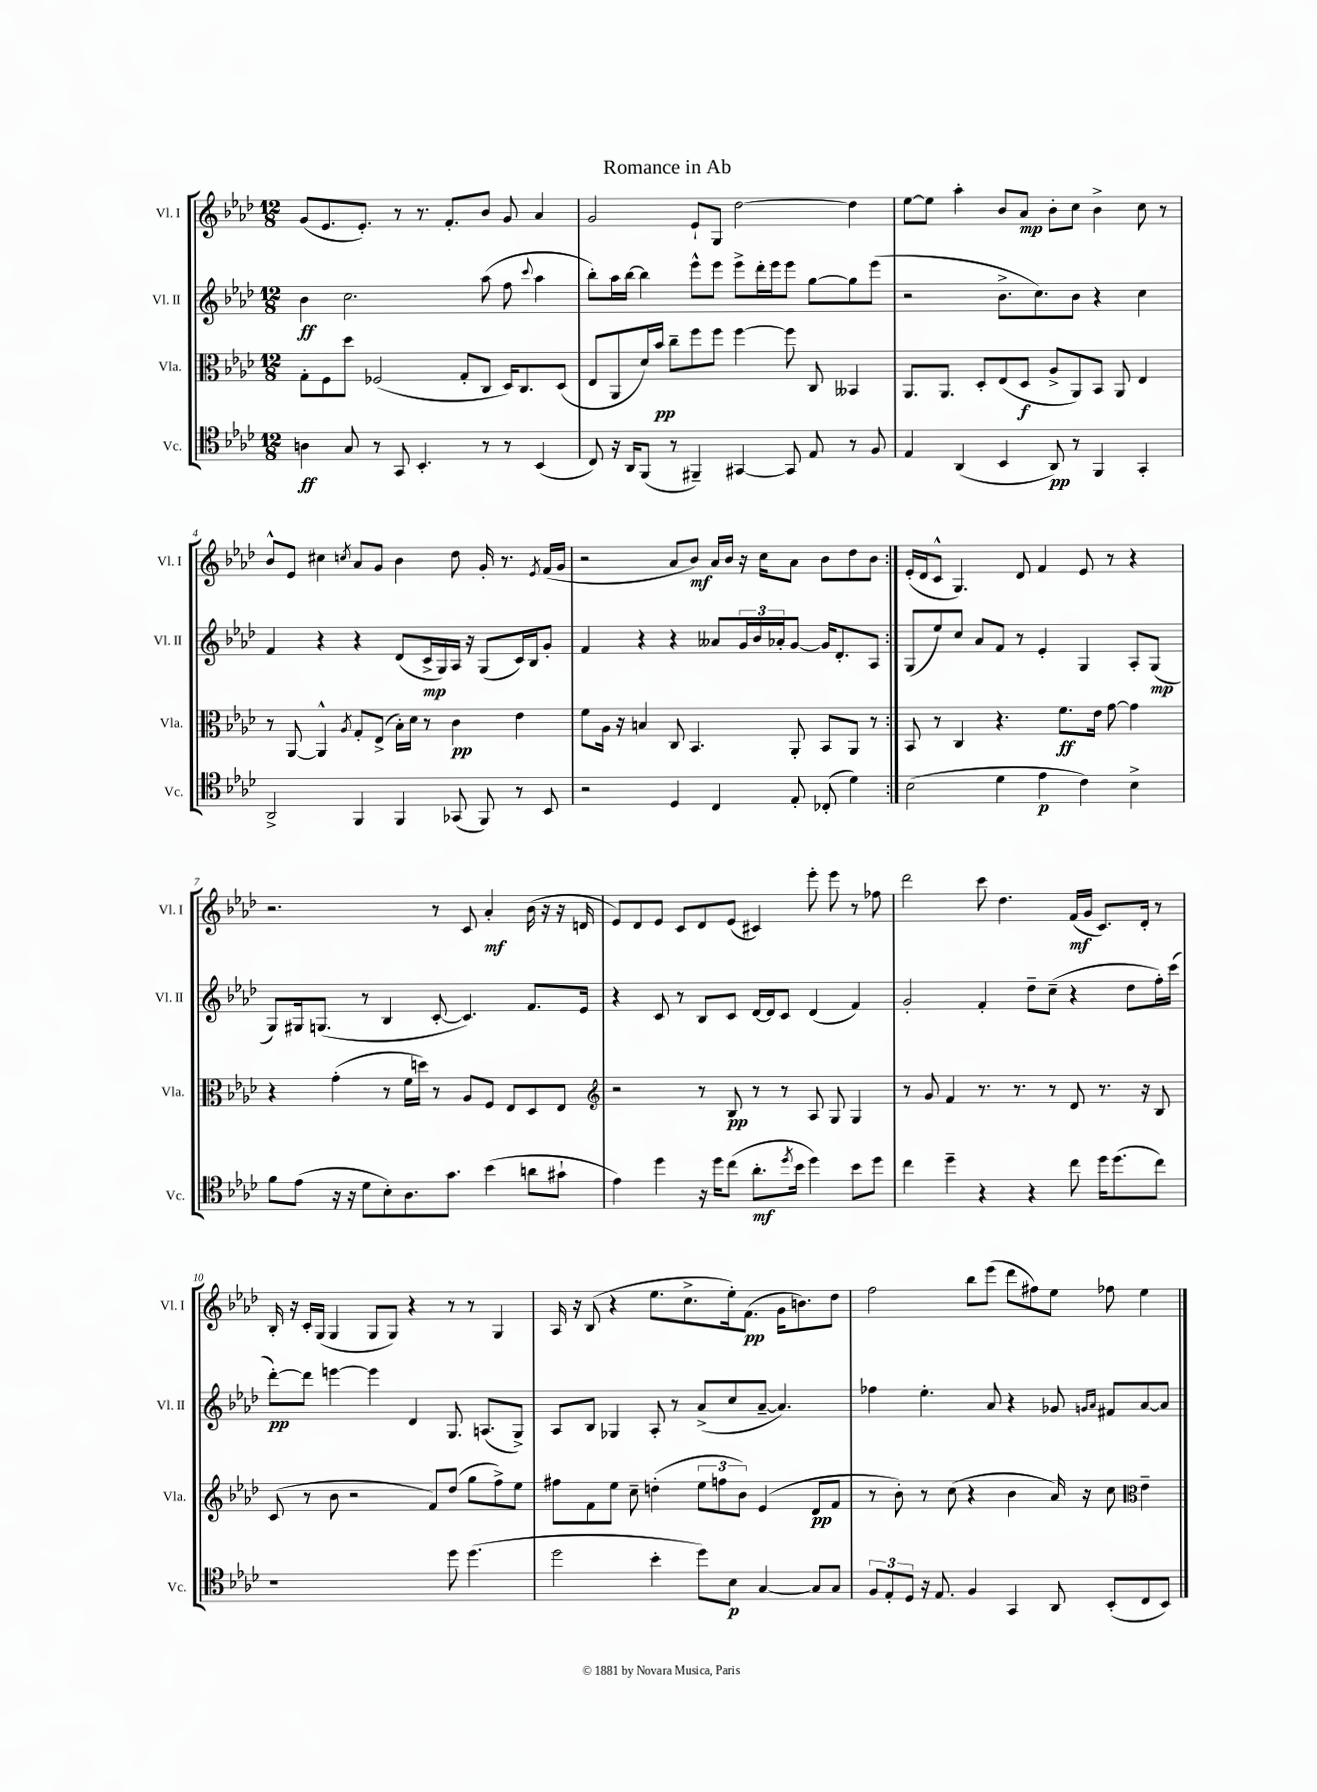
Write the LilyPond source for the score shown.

\header { title = "Romance in Ab" }
<<
\new StaffGroup <<
\new Staff = "s0" \with { instrumentName = "Vl. I" shortInstrumentName = "Vl. I" } {
    \clef treble \key aes \major \numericTimeSignature \time 12/8
    \repeat volta 2 { g'8( ees'8. ees'8.-.) r8 r8. f'8.-. bes'8 g'8 aes'4 |
    g'2 ees'8-! g8 des''2~ des''4 |
    ees''8~ ees''8 aes''4-. bes'8 aes'8\mp bes'8-. c''8 bes'4-> c''8 r8 |
    bes'8-^ ees'8 cis''4 \acciaccatura { c''8 } aes'8 g'8 bes'4 des''8 g'16-. r8. \acciaccatura { ees'8 } f'16( g'16 |
    r2 aes'8 bes'8\mf) aes'16 bes'16 r16 c''16 aes'8 bes'8 des''8 bes'8 | }
    ees'16-.( des'16 c'8-^ g4.) des'8 f'4 ees'8 r8 r4 |
    r2. r8 c'8 aes'4-.\mf bes'16( r16 r16 d'16 |
    ees'8) des'8 ees'8 c'8 des'8 ees'8( cis'4) ees'''8-. ees'''8 r8 fes''8 |
    des'''2 c'''8 des''4. f'16\mf( g'16 c'8.) des'16-. r8 |
    bes16-. r16 c'16-. g16( g4 g8 g8) r4 r8 r8 g4 |
    aes16 r16 bes8( r4 ees''8. c''8.-> ees''16-.) f'8.\pp( g'16 b'8.) des''8 |
    f''2 bes''8 ees'''8( des'''8 fis''8) ees''8 fes''8 ees''4 \bar "|." |
}
\new Staff = "s1" \with { instrumentName = "Vl. II" shortInstrumentName = "Vl. II" } {
    \clef treble \key aes \major \numericTimeSignature \time 12/8
    \repeat volta 2 { bes'4\ff c''2. aes''8( f''8 \appoggiatura { c'''8 } aes''4 |
    bes''8-.) aes''16 bes''16~ bes''4 ees'''8-^ ees'''8 ees'''8-> des'''16-. ees'''16 ees'''8 g''8~ g''8 ees'''8( |
    r2 bes'8.-> c''8.) bes'8 r4 c''4 |
    f'4 r4 r4 des'8( c'16->\mp g16) aes16 r16 g8( c'16) bes16 g'8-. |
    f'4 r4 r4 aeses'8 \tuplet 3/2 { g'16 bes'16 aes'16-. } g'8~ g'16 des'8.-. aes8 | }
    g8( ees''8) c''8 aes'8 f'8 r8 ees'4-. g4 aes8-. g8\mp( |
    g8) gis16 g8.( r8 bes4 c'8~-. c'4.) f'8. ees'16 |
    r4 c'8 r8 bes8 c'8 des'16~ des'16 c'8 des'4( f'4) |
    g'2-. f'4-. des''8-- c''8--( r4 des''8 f''16-.) c'''16( |
    des'''8~-.\pp) des'''8 e'''4~ e'''4 des'4 g8. a8.( g8->) |
    aes8 bes8 ges4 aes8-. r8 aes'8->( c''8 aes'8~-- aes'4.) |
    fes''4 ees''4.-. aes'8 r4 ges'8 \grace { g'16 aes'16 } fis'8 aes'8~ aes'8 \bar "|." |
}
\new Staff = "s2" \with { instrumentName = "Vla." shortInstrumentName = "Vla." } {
    \clef alto \key aes \major \numericTimeSignature \time 12/8
    \repeat volta 2 { g8-. f8 des''8 fes2( g8-. c8 des16) c8. des8( |
    ees8 aes,8 des'16) bes'16\pp c''8-- f''8 f''8 f''4~ f''8 c8 beses,4 |
    aes,8. aes,8. des8-. ees8( des8\f aes8-> aes,8) bes,8 aes,8 ees4 |
    r8 aes,8~ aes,4-^ \acciaccatura { aes8 } g8-. ees8->( bes16-.) des'16 r8 c'4\pp ees'4 |
    f'8 aes16 r16 b4 c8 bes,4. aes,8-. bes,8 aes,8 r8 | }
    bes,8 r8 c4 r4. f'8.\ff ees'16 g'8~ g'4 |
    r4 g'4-.( r8 f'16 d''16) r8 aes8 f8 ees8 des8 ees8 |
    \clef treble r2 r8 bes8\pp r8 r8 aes8 g8 g4 |
    r8 g'8 f'4 r8. r8. r8 des'8 r8. r16 bes8 |
    c'8( r8 bes'8 r2 f'8) des''8( g''8 f''8->) ees''8 |
    fis''8 f'8 ees''8 c''8-- d''4-.( \tuplet 3/2 { ees''8 f''8 bes'8) } ees'4( des'8\pp f'8 |
    r8 bes'8-.) r8 c''8( r4 bes'4 aes'16) r16 c''8 \clef alto ees'4-- \bar "|." |
}
\new Staff = "s3" \with { instrumentName = "Vc." shortInstrumentName = "Vc." } {
    \clef tenor \key aes \major \numericTimeSignature \time 12/8
    \repeat volta 2 { a4\ff g8 r8 g,8 bes,4.-. r8 r8 bes,4( |
    c8) r16 aes,16 f,8( r8 fis,4--) gis,4~ gis,8 ees8 r8 f8 |
    ees4 aes,4( bes,4 aes,8\pp) r8 f,4 g,4-. |
    aes,2-> f,4 f,4 ges,8( f,8) r8 bes,8 |
    r2 des4 c4 ees8-. ces8-.( des'4) | }
    bes2( des'4 ees'4\p c'4) bes4-> |
    f'8 ees'8( r16 r16 des'8 bes8-.) aes8. g'8. bes'4( a'8 gis'8-! |
    ees'4) des''4 r16 des''16 c''8( aes'8.-.\mf \acciaccatura { des''8 } bes'16 des''4) bes'8 des''8 |
    c''4 des''4-- r4 r4 c''8 des''16 des''8.( c''8) |
    r1 des''8 des''4.( |
    des''2 bes'4-. des''8) bes8\p g4~ g8 g8 |
    \tuplet 3/2 { f8 ees8-. des8 } r16 ees8. f4 g,4 aes,8 bes,8-.( c8 bes,8) \bar "|." |
}
>>
>>
